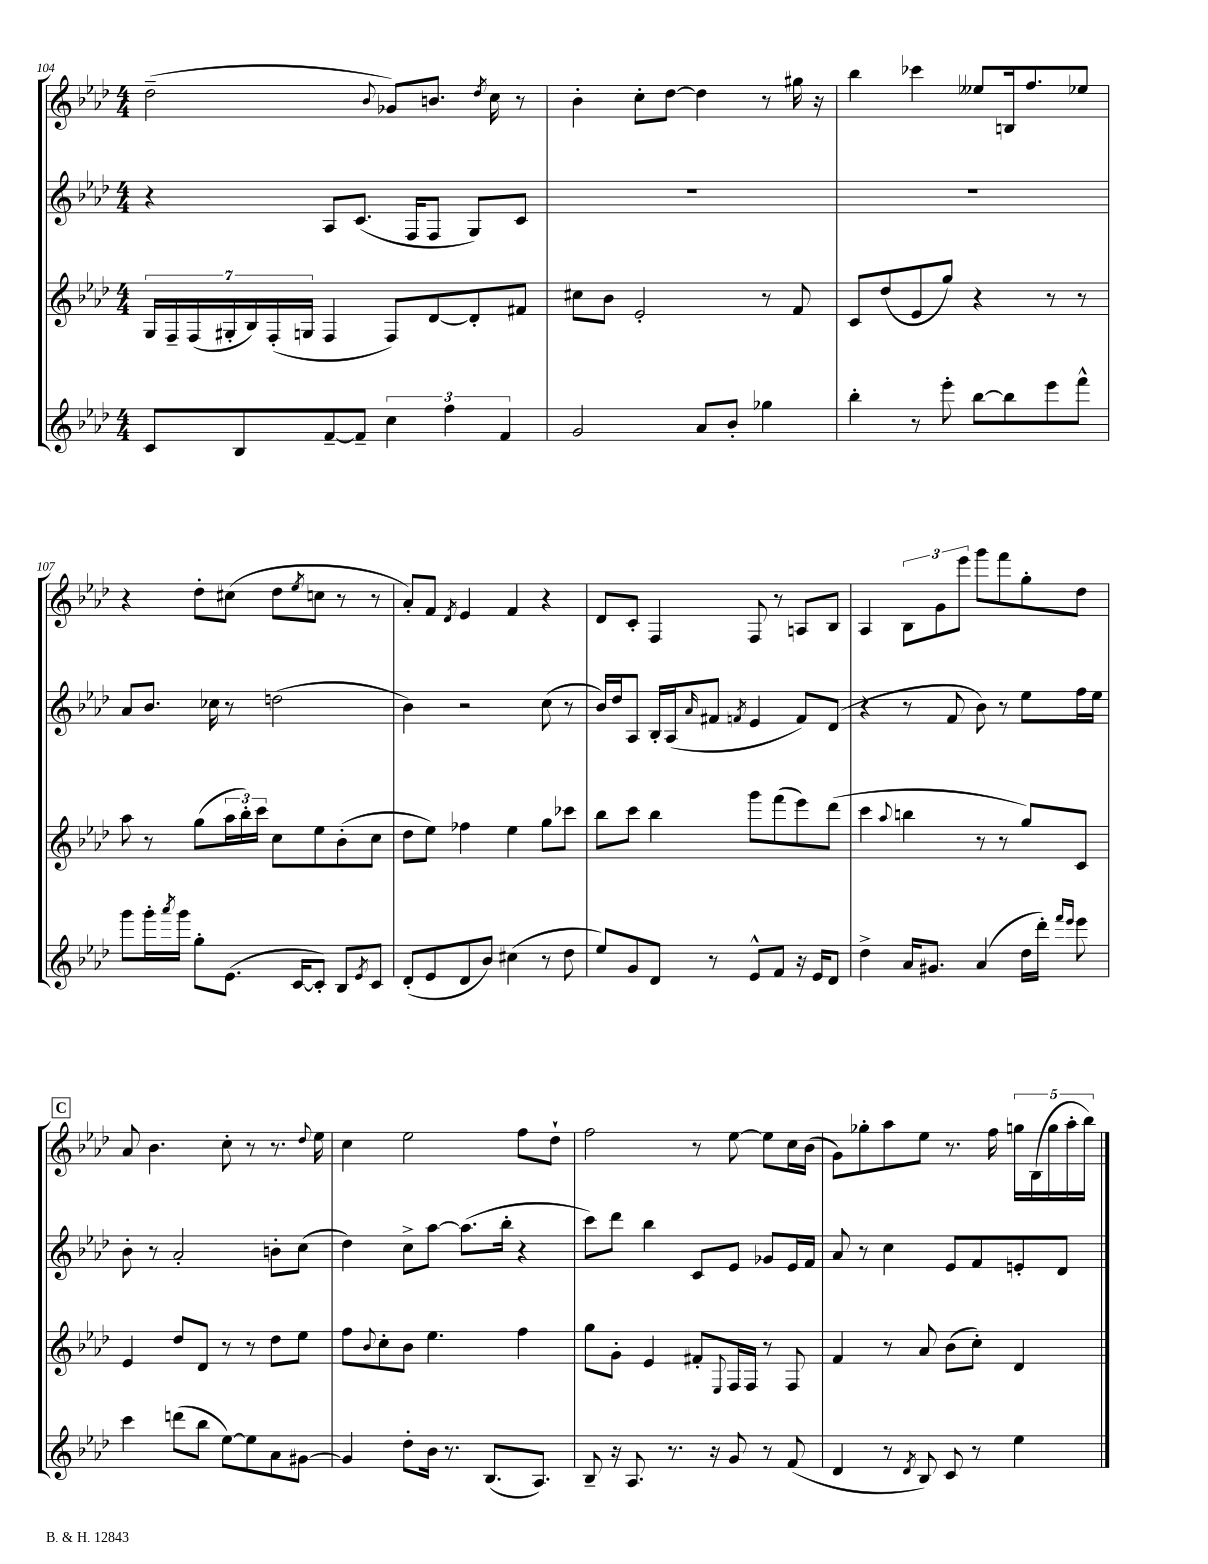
<<
\new StaffGroup <<
\new Staff = "s0" {
    \clef treble \key aes \major \numericTimeSignature \time 4/4
    des''2--( \appoggiatura { bes'8 } ges'8) b'8. \acciaccatura { des''8 } c''16 r8 |
    bes'4-. c''8-. des''8~ des''4 r8 gis''16 r16 |
    bes''4 ces'''4 eeses''8 b16 f''8. ees''8 |
    r4 des''8-. cis''8( des''8 \acciaccatura { ees''8 } c''8 r8 r8 |
    aes'8-.) f'8 \acciaccatura { des'8 } ees'4 f'4 r4 |
    des'8 c'8-. f4 f8 r8 a8 bes8 |
    aes4 \tuplet 3/2 { bes8 g'8 ees'''8 } g'''8 f'''8 g''8-. des''8 |
    \mark \markup { \box "C" } aes'8 bes'4. c''8-. r8 r8. \appoggiatura { des''8 } ees''16 |
    c''4 ees''2 f''8 des''8-! |
    f''2 r8 ees''8~ ees''8 c''16 bes'16( |
    g'8) ges''8-. aes''8 ees''8 r8. f''16 \tuplet 5/4 { g''16 bes16( g''16 aes''16-. bes''16) } \bar "|." |
}
\new Staff = "s1" {
    \clef treble \key aes \major \numericTimeSignature \time 4/4
    r4 aes8 c'8.( f16 f8 g8) c'8 |
    R1 |
    R1 |
    aes'8 bes'8. ces''16 r8 d''2( |
    bes'4) r2 c''8( r8 |
    bes'16) des''16 aes8 bes16-. aes16( \grace { aes'16 } fis'8 \acciaccatura { f'8 } ees'4 f'8) des'8( |
    r4 r8 f'8 bes'8) r8 ees''8 f''16 ees''16 |
    \mark \markup { \box "C" } bes'8-. r8 aes'2-. b'8-. c''8( |
    des''4) c''8-> aes''8~ aes''8.( bes''16-. r4 |
    c'''8) des'''8 bes''4 c'8 ees'8 ges'8 ees'16 f'16 |
    aes'8 r8 c''4 ees'8 f'8 e'8-. des'8 \bar "|." |
}
\new Staff = "s2" {
    \clef treble \key aes \major \numericTimeSignature \time 4/4
    \tuplet 7/4 { g16 f16-- f16( gis16-. bes16) f16-.( g16 } f4 f8) des'8~ des'8-. fis'8 |
    cis''8 bes'8 ees'2-. r8 f'8 |
    c'8 des''8( ees'8 g''8) r4 r8 r8 |
    aes''8 r8 g''8( \tuplet 3/2 { aes''16 bes''16-.) c'''16 } c''8 ees''8 bes'8-.( c''8 |
    des''8 ees''8) fes''4 ees''4 g''8 ces'''8 |
    bes''8 c'''8 bes''4 g'''8 f'''8( ees'''8) des'''8( |
    c'''4 \appoggiatura { aes''8 } b''4 r8 r8 g''8) c'8 |
    \mark \markup { \box "C" } ees'4 des''8 des'8 r8 r8 des''8 ees''8 |
    f''8 \appoggiatura { bes'8 } c''8-. bes'8 ees''4. f''4 |
    g''8 g'8-. ees'4 fis'8-. \appoggiatura { ees8 } f16 f16 r8 f8 |
    f'4 r8 aes'8 bes'8( c''8-.) des'4 \bar "|." |
}
\new Staff = "s3" {
    \clef treble \key aes \major \numericTimeSignature \time 4/4
    c'8 bes8 f'8~-- f'8-- \tuplet 3/2 { c''4 f''4 f'4 } |
    g'2 aes'8 bes'8-. ges''4 |
    bes''4-. r8 ees'''8-. bes''8~ bes''8 ees'''8 f'''8-^ |
    g'''8 g'''16-. \acciaccatura { aes'''8 } g'''16 g''8-. ees'8.( c'16~ c'8-.) bes8 \acciaccatura { ees'8 } c'8 |
    des'8-.( ees'8 des'8 bes'8) cis''4( r8 des''8 |
    ees''8) g'8 des'8 r8 ees'8-^ f'8 r16 ees'16 des'8 |
    des''4-> aes'16 gis'8. aes'4( des''16 des'''16-.) \grace { f'''16 ees'''16 } ees'''8 |
    \mark \markup { \box "C" } c'''4 d'''8( bes''8 ees''8~) ees''8 aes'8 gis'8~ |
    gis'4 des''8-. bes'16 r8. bes8.( aes8.) |
    bes8-- r16 aes8. r8. r16 g'8 r8 f'8( |
    des'4 r8 \acciaccatura { des'8 } bes8) c'8 r8 ees''4 \bar "|." |
}
>>
>>
\layout { \context { \Score currentBarNumber = #104 } }
